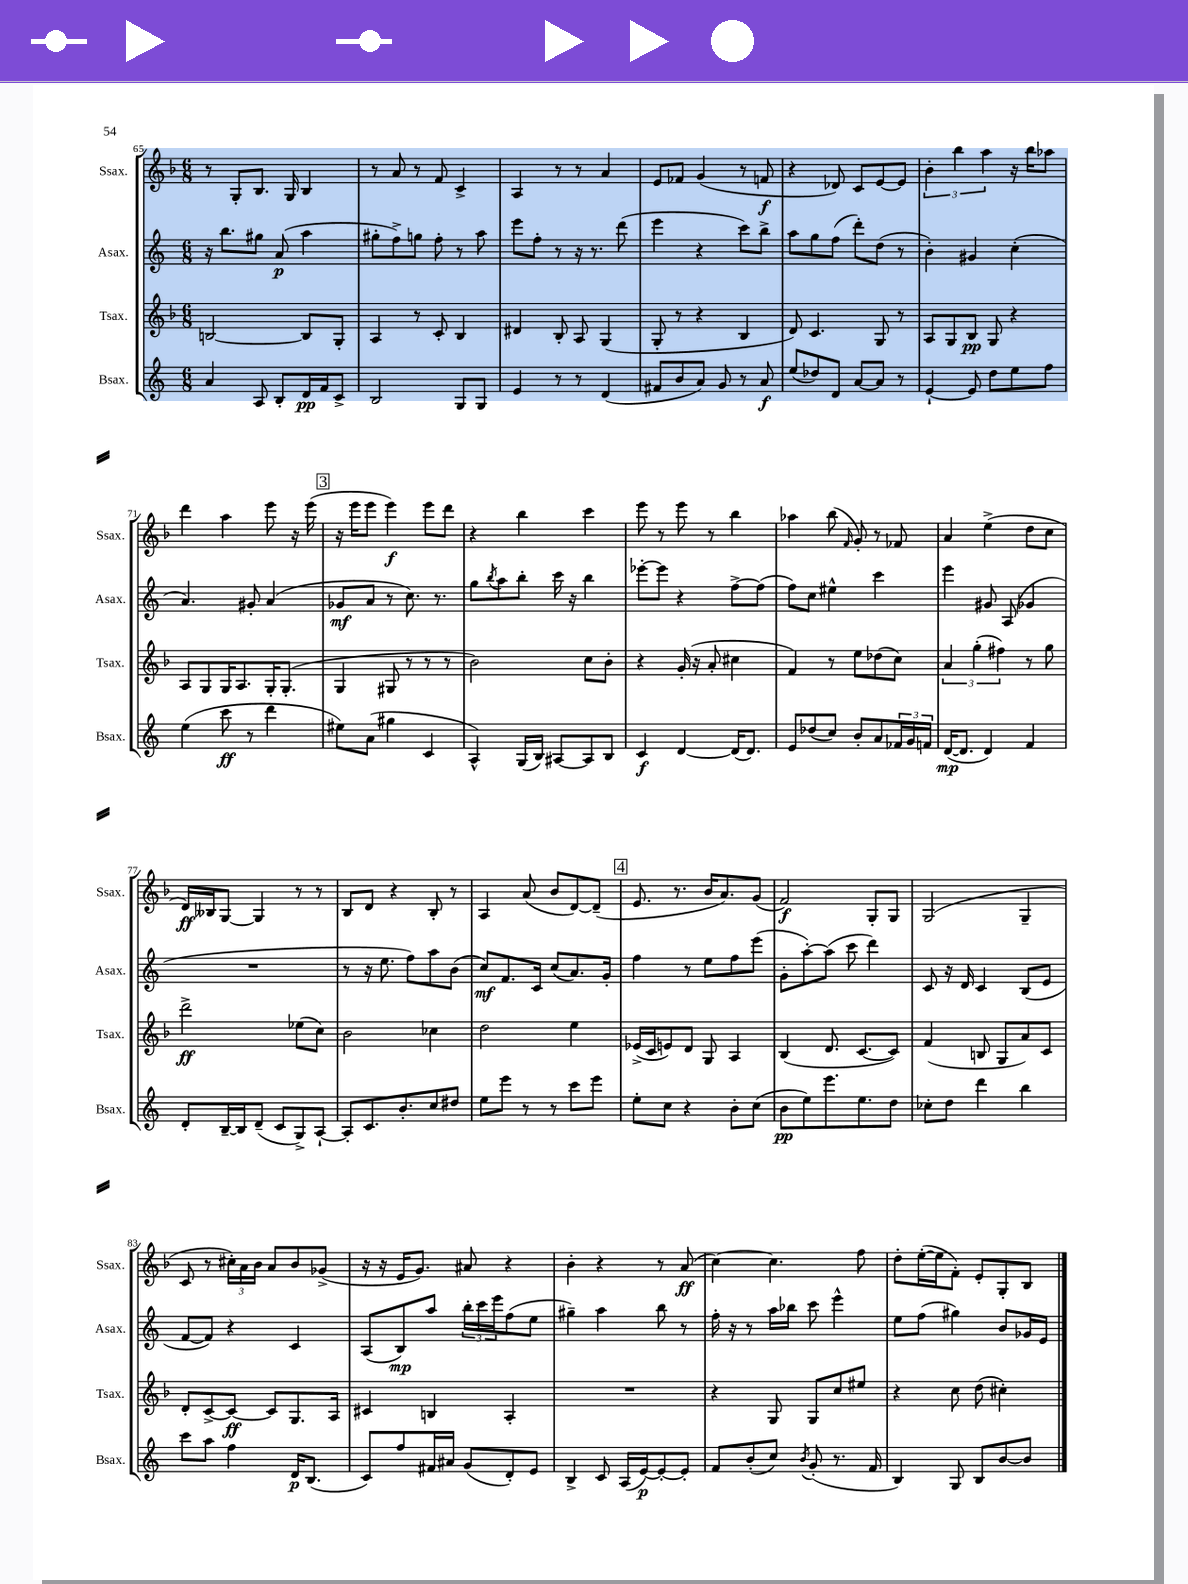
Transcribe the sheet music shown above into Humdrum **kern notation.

**kern	**kern	**kern	**kern
*staff4	*staff3	*staff2	*staff1
*clefG2	*clefG2	*clefG2	*clefG2
*k[]	*k[b-]	*k[]	*k[b-]
*M6/8	*M6/8	*M6/8	*M6/8
4a	[2B	16r	8r
.	.	8.bb	.
.	.	.	8G'
8A	.	8gg#	8.B-
8B'	.	(8a	.
.	.	.	16G
16d	8B]	4aa	4B-
16f	.	.	.
8c^	8G'	.	.
=	=	=	=
2B	4A	8gg#'	8r
.	.	8ff^)	8a
.	8r	8gg	8r
.	8c'	8ff'	8f
8G	4B-	8r	4c^
8G	.	8aa	.
=	=	=	=
4e	4d#	8eee	4A
.	.	8ff'	.
8r	8B-'	8r	8r
8r	8A	16r	8r
.	.	8.r	.
(4d	(4G	.	4a
.	.	(8ddd	.
=	=	=	=
8f#	8G'	4eee	8e
8b	8r	.	8f-
8a)	4r	4r	(4g
8g	.	.	.
8r	4B-	8ccc)	8r
8a	.	8bb^	8f
=	=	=	=
(8ee	8d)	8aa	4r
8dd-)	4.c	8gg	.
8d	.	(8ff	8d-)
[8a	.	8ddd')	8c
8a]	8G	(8dd	[8e
8r	8r	8r	8e]
=	=	=	=
[4e`	8A	4b')	6b-'
.	8G	.	.
.	.	.	6bb-
8e]	8B-	4g#	.
.	.	.	6aa
8dd	8G	.	.
8ee	4r	(4cc'	16r
.	.	.	16bb-
8ff	.	.	8aa-
=	=	=	=
(4ee	8A	4.a)	4ddd
.	8G	.	.
8ccc	16G	.	4aa
.	8.A	.	.
8r	.	8g#'	.
4ddd	16G'	(4a	8eee
.	(8.G'	.	.
.	.	.	16r
.	.	.	(16eee
=	=	=	=
8ee#)	4G	8g-	16r
.	.	.	16eee
(8a	.	8a	8eee
4gg#	8G#	8r	4eee)
.	8r	8.cc)	.
4c	8r	.	8eee
.	.	8.r	.
.	8r	.	8ddd
=	=	=	=
4A^^)	2b-)	8gg	4r
.	.	8qbb	.
.	.	8aa	.
(16G	.	8bb'	4bb-
16B)	.	.	.
[8A#	.	16ccc	.
.	.	16r	.
8A#]	8cc	4bb	4ccc
8B	8b-'	.	.
=	=	=	=
4c	4r	[8eee-'	8eee
.	.	8eee-]	8r
[4d	(16g'	4r	8eee
.	16r	.	.
.	8a'	.	8r
(16d]	4cc#	[8ff^	4bb-
8.d)	.	.	.
.	.	(8ff]	.
=	=	=	=
8e	4f)	8ff)	4aa-
(8dd-	.	8cc	.
8cc)	8r	4ee#^^	(8bb-
.	.	.	16qqf
8b'	8ee	.	8g')
8a	(8dd-	4ccc	8r
24f-	8cc)	.	8f-
24g	.	.	.
24f	.	.	.
=	=	=	=
([16d	6a	4eee	4a
8.d]	.	.	.
.	(6gg'	.	.
4d)	.	8g#	(4ee^
.	6ff#)	.	.
.	.	(8A	.
4f	8r	4g-	8dd
.	8gg	.	8cc
=	=	=	=
8d'	2ddd^	2.r	16d)
.	.	.	16B--
[16B~	.	.	[8G
16B]	.	.	.
(8d~	.	.	4G]
8c	.	.	.
8G^)	(8ee-	.	8r
[8A`	8cc)	.	8r
=	=	=	=
8A']	2b-	8r	8B-
8.c	.	16r	8d
.	.	8.ee	.
.	.	.	4r
8.b'	.	.	.
.	.	8ff)	.
8cc	4cc-	8aa	8B-'
8dd#	.	(8b	8r
=	=	=	=
8ee	2dd	8cc)	4A
8eee	.	8.f	.
8r	.	.	(8a
.	.	16c	.
8r	.	(8cc	8b-
8ccc	4ee	8.a)	[8d)
8eee	.	.	(8d~]
.	.	16g'	.
=	=	=	=
8ee'	(16e-^	4ff	8.e
.	16c	.	.
8cc	8e)	.	.
.	.	.	8.r
4r	8d	8r	.
.	8G	8ee	16b-
.	.	.	8.a)
8b'	4A	8ff	.
(8cc	.	(8eee	(8g
=	=	=	=
8b	(4B-	8g'	2f)
8ee)	.	[8aa')	.
8.eee	8.d	(8aa]	.
.	.	8ccc	.
8.ee	[8.c	.	.
.	.	4ddd)	8G'
8dd	8c])	.	8G
=	=	=	=
8cc-'	(4f	8c	(2G
8dd	.	16r	.
.	.	16d	.
4ddd	8B	4c	.
.	8G	.	.
4bb	8a)	(8B	4G~
.	8c	8e	.
=	=	=	=
8ccc	8d'	[8f	8c
8aa	[8c^	8f])	8r
4ff	8c_	4r	24cc#')
.	.	.	24a
.	.	.	24b-
.	8c]	.	8a
16d	8.G	4c	8b-
(8.B	.	.	.
.	.	.	(8g-^
.	16A	.	.
=	=	=	=
8c)	4c#	(8A	16r
.	.	.	16r
8ff	.	8B)	16e
.	.	.	8.g)
16f#	4B	8aa	.
16a#	.	.	.
(8g	.	24bb'	8a#
.	.	24ccc	.
.	.	24eee	.
8d')	4A'	(8ff	4r
8e	.	8ee	.
=	=	=	=
4B^	2.r	4gg#~)	4b-'
8c	.	4aa	4r
(16A	.	.	.
[16e)	.	.	.
8e'_	.	8bb	8r
8e']	.	8r	(8a
=	=	=	=
8f	4r	16ff'	[4cc)
.	.	16r	.
(8b'	.	8r	.
8cc)	8G	16aa	4.cc]
.	.	16bb-	.
8qb	.	.	.
(8g'	8G	8ccc	.
8.r	8cc	4eee^^	.
.	8ee#	.	8ff
16f	.	.	.
=	=	=	=
4B)	4r	8ee	8dd'
.	.	(8ff	([16ee'
.	.	.	16ee]
8G	8cc	4gg#)	8f')
8B	(8dd	.	8e'
[8b	4cc#')	8b	8G'
8b]	.	16g-	8B-
.	.	16e	.
==	==	==	==
*-	*-	*-	*-
